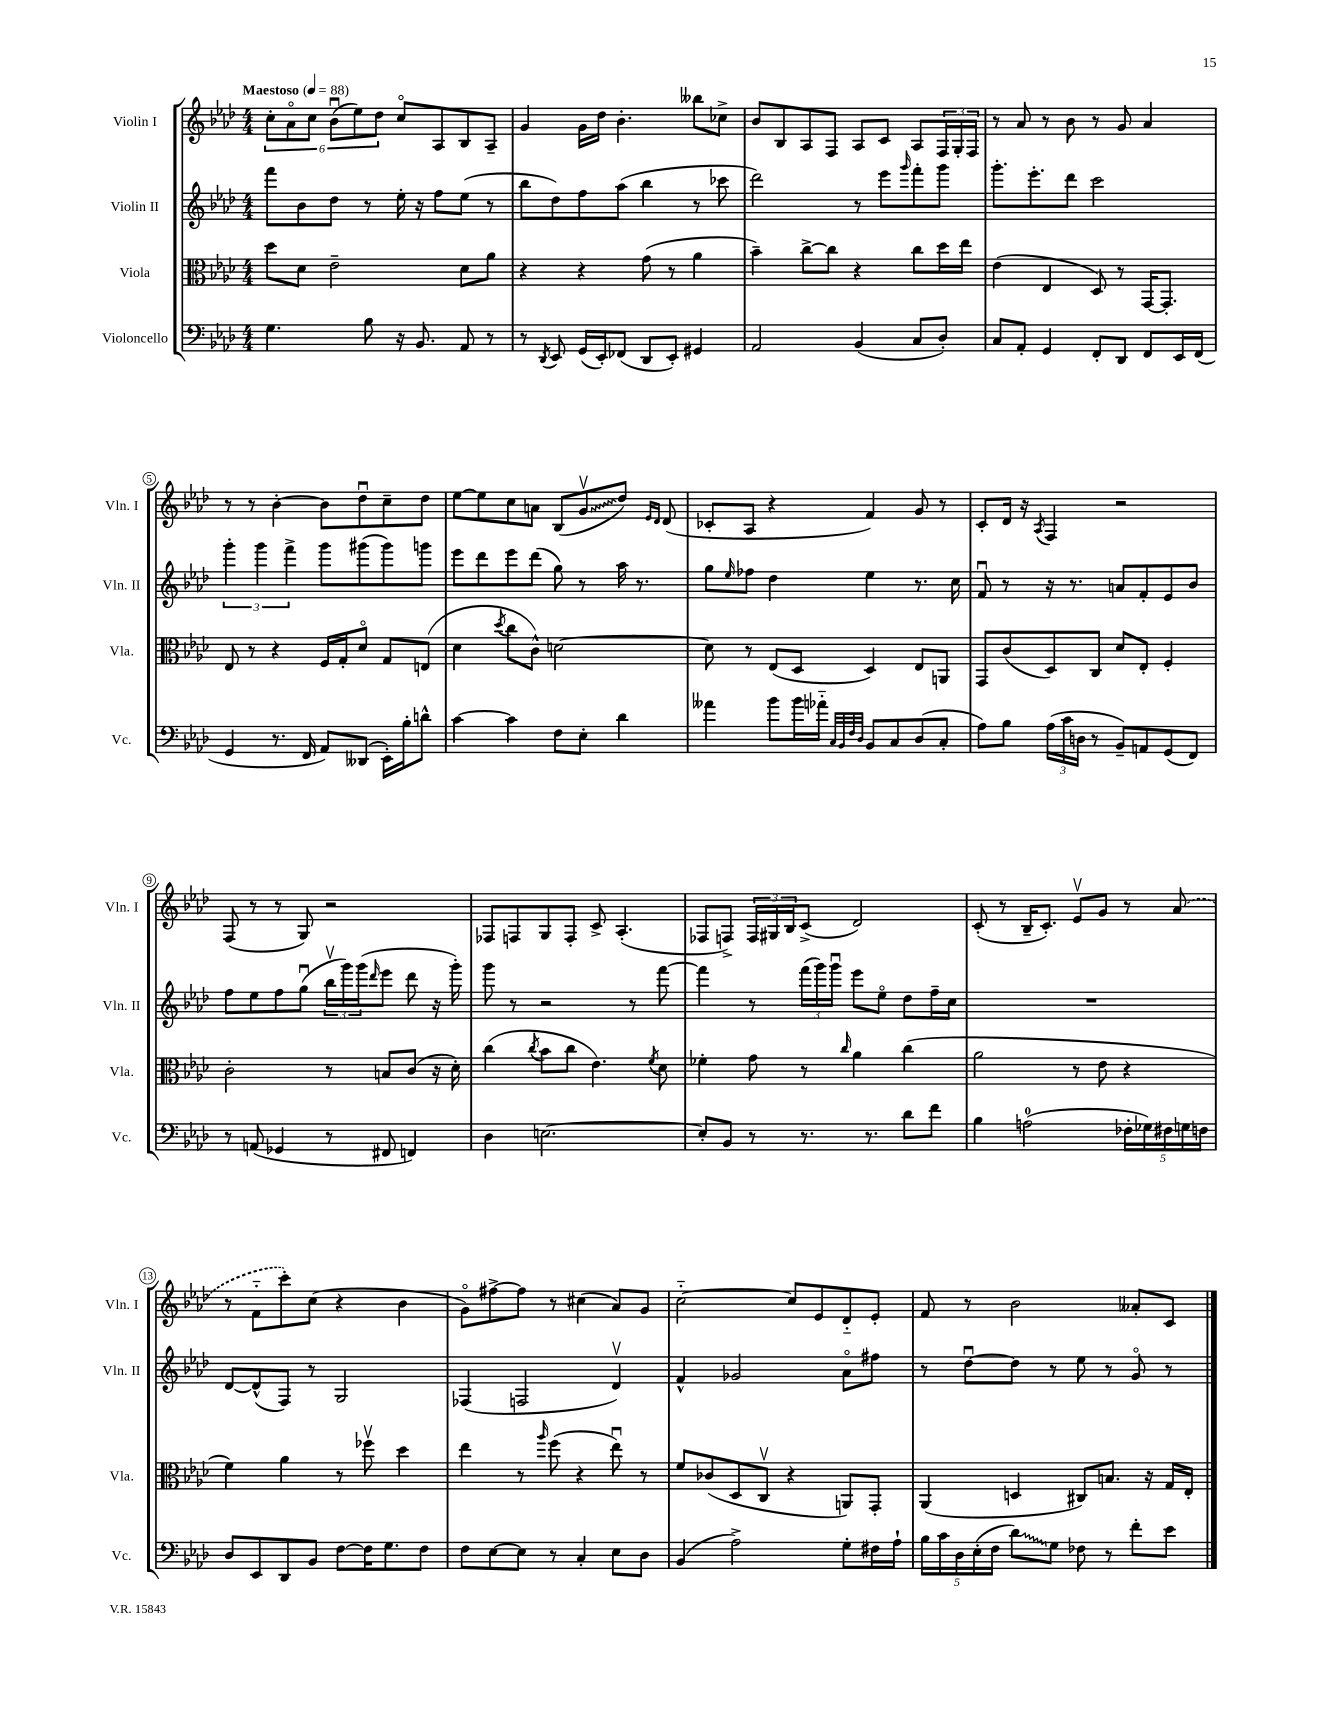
<<
\new StaffGroup <<
\new Staff = "s0" \with { instrumentName = "Violin I" shortInstrumentName = "Vln. I" } {
    \clef treble \key aes \major \numericTimeSignature \time 4/4 \tempo "Maestoso" 4 = 88
    \tuplet 6/4 { c''8-. aes'8\flageolet c''8 bes'8\downbow( ees''8) des''8 } c''8\flageolet aes8 bes8 aes8-- |
    g'4 g'16 des''16 bes'4.-. beses''8 ces''8-> |
    bes'8 bes8 aes8 f8 aes8 c'8 aes8 \tuplet 3/2 { f16 g16-. f16 } |
    r8 aes'8 r8 bes'8 r8 g'8 aes'4 |
    r8 r8 bes'4~-. bes'8 des''8\downbow c''8-- des''8 |
    ees''8~ ees''8 c''8 a'8 bes8( \once \override Glissando.style = #'zigzag g'8\upbow\glissando des''8) \grace { ees'16 des'16 } des'8( |
    ces'8-. aes8 r4 f'4) g'8 r8 |
    c'8-. des'16 r16 \acciaccatura { aes8 } f4 r2 |
    f8( r8 r8 g8) r2 |
    fes8 f8 g8 f8-. c'8-> aes4.-.( |
    fes8 f8->) \tuplet 3/2 { f16 gis16 bes16 } c'8->( des'2) |
    c'8-.( r8 bes16-- c'8.-.) ees'8\upbow g'8 r8 \once \slurDashed aes'8( |
    r8 f'8-_ c'''8-.) c''8( r4 bes'4 |
    g'8\flageolet) fis''8~-> fis''8 r8 cis''4( aes'8) g'8 |
    c''2~-_ c''8 ees'8 des'8-_ ees'8-. |
    f'8 r8 bes'2 aeses'8-. c'8 \bar "|." |
}
\new Staff = "s1" \with { instrumentName = "Violin II" shortInstrumentName = "Vln. II" } {
    \clef treble \key aes \major \numericTimeSignature \time 4/4
    f'''8 bes'8 des''8 r8 ees''16-. r16 f''8 ees''8( r8 |
    bes''8 des''8) f''8 aes''8( bes''4 r8 ces'''8 |
    des'''2) r8 ees'''8 \grace { g'''16 } f'''8-. g'''8 |
    g'''8.-. ees'''8.-. des'''8 c'''2 |
    \tuplet 3/2 { g'''4-. g'''4 f'''4-> } g'''8 gis'''8( gis'''8) g'''8 |
    ees'''8 des'''8 ees'''8 des'''8( g''8) r8 aes''16 r8. |
    g''8 \grace { ees''16 } fes''8 des''4 ees''4 r8. c''16 |
    f'8\downbow r8 r16 r8. a'8 f'8-. ees'8 bes'8 |
    f''8 ees''8 f''8 g''8\downbow( \tuplet 3/2 { bes''16\upbow g'''16) g'''16( } \grace { des'''16 } ees'''8 des'''8 r16 g'''16-.) |
    g'''8 r8 r2 r8 f'''8~ |
    f'''4 r8 \tuplet 3/2 { f'''16( g'''16) g'''16\downbow } ees'''8 ees''8\flageolet des''8 f''16-- c''16 |
    R1 |
    des'8~ des'8-^( f8) r8 g2 |
    fes4( f2 des'4\upbow) |
    f'4-^ ges'2 aes'8\flageolet fis''8 |
    r8 des''8~\downbow des''8 r8 ees''8 r8 g'8\flageolet r8 \bar "|." |
}
\new Staff = "s2" \with { instrumentName = "Viola" shortInstrumentName = "Vla." } {
    \clef alto \key aes \major \numericTimeSignature \time 4/4
    des''8 des'8 ees'2-- des'8 aes'8 |
    r4 r4 g'8( r8 aes'4 |
    bes'4--) c''8~-> c''8 r4 c''8 des''16 ees''16 |
    ees'4( ees4 des8) r8 g,16~ g,8.-. |
    ees8 r8 r4 f16 g16-. des'8\flageolet g8 e8( |
    des'4 \acciaccatura { des''8 } c''8 c'8-^) d'2~ |
    d'8 r8 ees8( des8 des4) ees8 a,8 |
    g,8 c'8( des8) c8 des'8 ees8-. f4-. |
    c'2-. r8 b8 c'8( r16 des'16-.) |
    c''4( \acciaccatura { c''8 } bes'8 c''8 ees'4.) \acciaccatura { f'8 } des'8 |
    fes'4-. g'8 r8 \grace { c''16 } aes'4 c''4( |
    aes'2 r8 ees'8 r4 |
    f'4) aes'4 r8 fes''8\upbow des''4 |
    ees''4 r8 \grace { aes''16 } f''8( r4 ees''8\downbow) r8 |
    f'8 ces'8( des8 c8\upbow r4 a,8) g,8-. |
    aes,4( d4 cis8) b8. r16 g16 ees16-. \bar "|." |
}
\new Staff = "s3" \with { instrumentName = "Violoncello" shortInstrumentName = "Vc." } {
    \clef bass \key aes \major \numericTimeSignature \time 4/4
    g4. bes8 r16 bes,8. aes,8 r8 |
    r8 \acciaccatura { des,8 } ees,8 g,16( ees,16-.) fes,8( des,8 ees,8-.) gis,4 |
    aes,2 bes,4( c8 des8-.) |
    c8 aes,8-. g,4 f,8-. des,8 f,8 ees,16 f,16( |
    g,4 r8. f,16 aes,8) deses,8( ees,16-.) bes16-. d'8-^ |
    c'4~ c'4 f8 ees8-. des'4 |
    aeses'4 bes'8 bes'16 aes'16-_ \grace { c32 bes,32 f32 des32 } bes,8 c8 des8( c8-. |
    aes8) bes8 \tuplet 3/2 { aes16( c'16 d16 } r8 bes,8--) a,8 g,8( f,8) |
    r8 a,8( ges,4 r8 fis,8 f,4) |
    des4 e2.~ |
    e8-. bes,8 r8 r8. r8. des'8 f'8 |
    bes4 a2-0( \tuplet 5/4 { fes16-. ges16) fis16 g16 f16 } |
    des8 ees,8 des,8 bes,8 f8~ f16 g8. f8 |
    f8 ees8~ ees8 r8 c4-. ees8 des8 |
    bes,4( aes2->) g8-. fis16 aes16-! |
    \tuplet 5/4 { bes16 c'16 des16 ees16-.( f16 } \once \override Glissando.style = #'zigzag des'8\glissando) g8 fes8 r8 f'8-. ees'8 \bar "|." |
}
>>
>>
\layout { \context { \Score \override BarNumber.stencil = #(make-stencil-circler 0.1 0.3 ly:text-interface::print) } }
